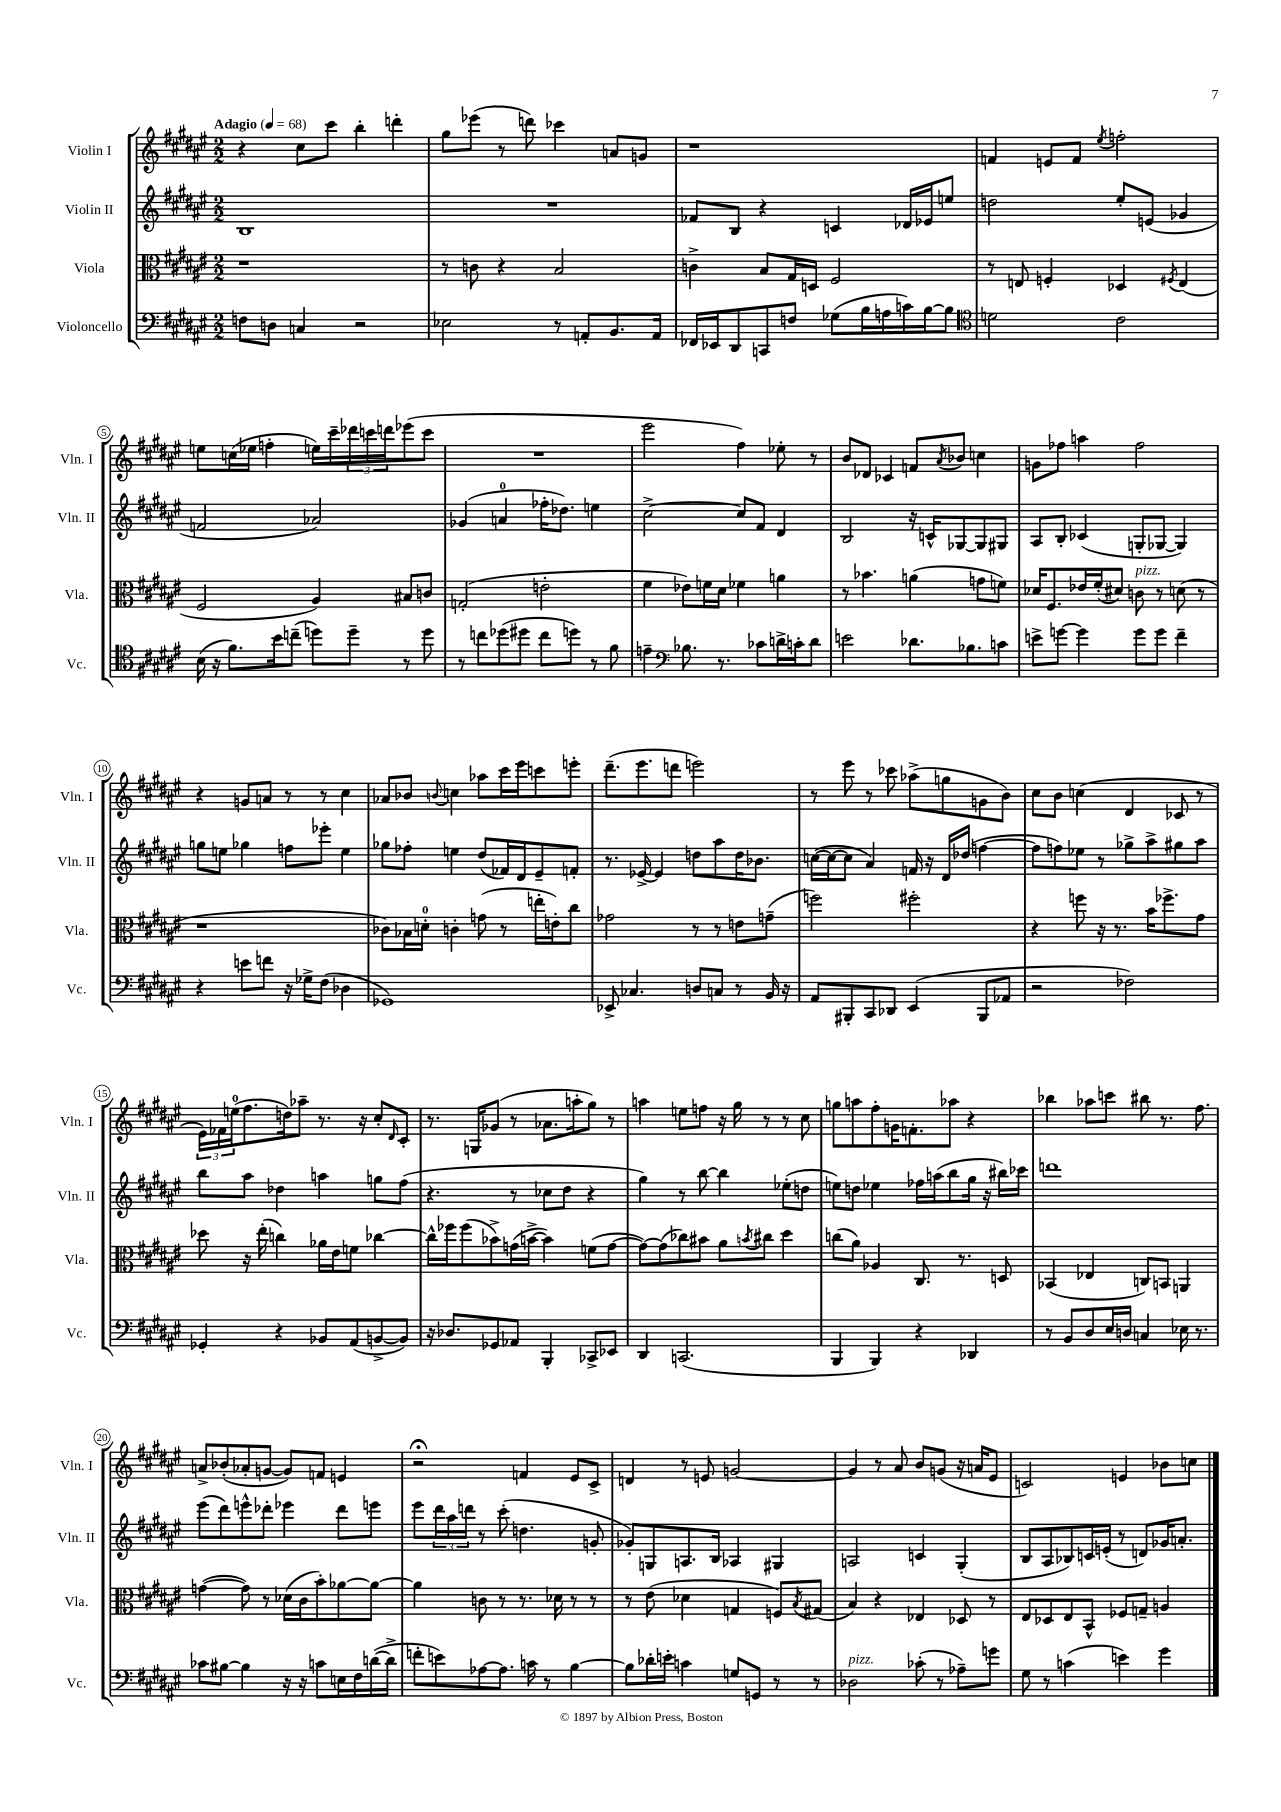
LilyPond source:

<<
\new StaffGroup <<
\new Staff = "s0" \with { instrumentName = "Violin I" shortInstrumentName = "Vln. I" } {
    \clef treble \key fis \major \numericTimeSignature \time 2/2 \tempo "Adagio" 4 = 68
    r4 cis''8 cis'''8 b''4-. d'''4-. |
    gis''8 ees'''8( r8 d'''8) ces'''4 a'8 g'8 |
    r1 |
    f'4 e'8 f'8 \acciaccatura { eis''8 } f''2-. |
    e''8 c''16( ees''16 f''4-. e''16) cis'''16-- \tuplet 3/2 { des'''16 c'''16 d'''16 } ees'''8( c'''8 |
    R1 |
    eis'''2 fis''4) ees''8-. r8 |
    b'8 des'8 ces'4 f'8 \acciaccatura { ais'8 } bes'8 c''4 |
    g'8 fes''8 a''4 fes''2 |
    r4 g'8 a'8 r8 r8 cis''4 |
    aes'8 bes'8 \appoggiatura { b'8 } c''4 aes''8 cis'''16 eis'''16 c'''8 e'''8-. |
    dis'''8.--( eis'''8. d'''8 e'''2) |
    r8 eis'''8 r8 ces'''8 aes''8->( g''8 g'8 b'8) |
    cis''8 b'8 c''4( dis'4 ces'8 r8 |
    \tuplet 3/2 { eis'16) fes'16 e''16-0( } fis''8. d''16) aes''8-- r8. r16 cis''8-. \grace { dis'16 } cis'8-. |
    r8. g16 ges'8( r8 aes'8. a''16-. gis''8) r8 |
    a''4 e''8 f''8 r16 gis''16 r8 r8 cis''8 |
    g''8 a''8 fis''8-. g'16 f'8.-. aes''8 r4 |
    bes''4 aes''8 c'''8 bis''8 r8. fis''8. |
    a'8-> bes'8-.( aes'8-. g'8~ g'8) f'8 e'4 |
    r2\fermata f'4 eis'8 cis'8-> |
    d'4 r8 e'8 g'2~ |
    g'4 r8 ais'8 b'8 g'8( r16 a'16 eis'8 |
    c'2) e'4 bes'8 c''8 \bar "|." |
}
\new Staff = "s1" \with { instrumentName = "Violin II" shortInstrumentName = "Vln. II" } {
    \clef treble \key fis \major \numericTimeSignature \time 2/2
    b1 |
    R1 |
    fes'8 b8 r4 c'4 des'16 ees'16 e''8 |
    d''2 eis''8-. e'8( ges'4 |
    f'2 aes'2) |
    ges'4( a'4-0 fes''16-. des''8.) e''4 |
    cis''2~-> cis''8 fis'8 dis'4 |
    b2 r16 c'16-^ ges8~ ges8 gis8 |
    ais8 b8-. ces'4( g8-. ges8~ ges4) |
    g''8 e''8 ges''4 f''8 ees'''8-. e''4 |
    ges''8 fes''8-. e''4 dis''8( fes'16) dis'16 eis'8-- f'8-. |
    r8. ees'16~-> ees'4 d''8 ais''8 d''16 bes'8. |
    c''16~( c''16~ c''8 ais'4) f'16 r16 dis'16 des''16( f''4~ |
    f''8 f''8) ees''8 r8 ges''8-> ais''8-> gis''8 ais''8 |
    b''8 ais''8 des''4 a''4 g''8 fis''8( |
    r4. r8 ces''8 dis''8 r4 |
    gis''4) r8 b''8~ b''4 ees''8-.( d''8 |
    e''8) d''8 ees''4 fes''16 a''16( b''8 gis''16 r16 bis''16) ces'''16 |
    d'''1 |
    eis'''8( dis'''8) e'''8-^ des'''8-. ees'''4 des'''8 e'''8 |
    eis'''8 \tuplet 3/2 { dis'''16 ais''16 d'''16 } r8 cis'''8-.( d''4. g'8-. |
    ges'8-.) g8 a8. b16 aes4 gis4 |
    a2 c'4 gis4-.( |
    b8 ais8 bes8) c'16 e'16-.( r8 d'8) ges'16 a'8.-. \bar "|." |
}
\new Staff = "s2" \with { instrumentName = "Viola" shortInstrumentName = "Vla." } {
    \clef alto \key fis \major \numericTimeSignature \time 2/2
    r1 |
    r8 c'8 r4 b2 |
    c'4-> b8 gis16 d16 fis2 |
    r8 e8 f4-. des4 \acciaccatura { fis8 } e4( |
    fis2 ais4) bis8 c'8 |
    g2-.( e'2-. |
    fis'4 ees'8) f'16 dis'16 fes'4 a'4 |
    r8 bes'4. a'4( g'8 f'8) |
    des'16 fis8. ees'16 fis'16-.( dis'8) c'8^\markup { \italic "pizz." } r8 d'8( r8 |
    r1 |
    ces'8) bes16 d'16-0-. c'4-. g'8( r8 e''16-. e'16-.) cis''8 |
    ges'2 r8 r8 e'8 g'8--( |
    f''2) fis''2-. |
    r4 f''8 r16 r8. b'16 fes''8.-> gis'8 |
    des''8 r16 eis''16-.( c''4) aes'16 eis'16 f'8 ces''4~ |
    ces''16-^ fes''16 fes''8( bes'8->) g'16( b'16~-> b'4) f'8( g'8~ |
    g'8~) g'8( ces''8) bis'8 ais'8 \acciaccatura { b'8 } cis''8 dis''4 |
    c''8( ais'8) aes4 cis8. r8. d8 |
    bes,4( ees4 c8) b,8 a,4 |
    g'4~( g'8) r8 des'16( cis'16 b'8-.) aes'8~ aes'8~ |
    aes'4 c'8 r8 r8. des'16 r8 r8 |
    r8 eis'8( des'4 g4 f8) \acciaccatura { b8 } gis8( |
    b4) r4 ees4 des8 r8 |
    eis8 des8 eis8 b,8-^ fes8 g8-- a4 \bar "|." |
}
\new Staff = "s3" \with { instrumentName = "Violoncello" shortInstrumentName = "Vc." } {
    \clef bass \key fis \major \numericTimeSignature \time 2/2
    f8 d8 c4 r2 |
    ees2 r8 a,8-. b,8. a,16 |
    fes,16 ees,16 dis,8 c,8 f8 ges8( b16 a16 c'16) b16~ b8 |
    \clef tenor d'2 cis'2 |
    b16( r16 fis'8.) b'16 c''8--( d''8) d''8-- r8 d''8 |
    r8 c''8 des''8( dis''8 c''8 d''8) r8 fis'8 |
    e'4-- \clef bass bes8. r8. ces'8 d'16-> c'16-. d'8 |
    e'2 des'8. bes8. c'8 |
    e'8-> g'8~ g'4 g'8 g'8 fis'4-- |
    r4 e'8 f'8 r16 ges16-> fis8( des4 |
    ges,1) |
    ees,8-> ces4. d8 c8 r8 b,16 r16 |
    ais,8 bis,,8-. cis,8 des,8 eis,4( bis,,8 aes,8 |
    r2 fes2) |
    ges,4-. r4 bes,8 ais,8( b,8~-> b,8) |
    r16 des8. ges,8 aes,8 b,,4-. ces,8-> ees,8 |
    dis,4 c,2.( |
    b,,4 b,,4) r4 des,4 |
    r8 b,8 dis8 eis16 d16 c4 ees16 r8. |
    ces'8 bis8~ bis4 r16 r16 c'8 e16 fis16 d'16~( d'16-> |
    f'8-. e'8) aes8~ aes8. c'16 r8 b4~ |
    b8 des'16-. e'16-. c'4 g8 g,8 r8 r8 |
    des2^\markup { \italic "pizz." } ces'8-.( r8 aes8--) g'8 |
    gis8 r8 c'4( e'4) gis'4 \bar "|." |
}
>>
>>
\layout { \context { \Score \override BarNumber.stencil = #(make-stencil-circler 0.1 0.3 ly:text-interface::print) } }
